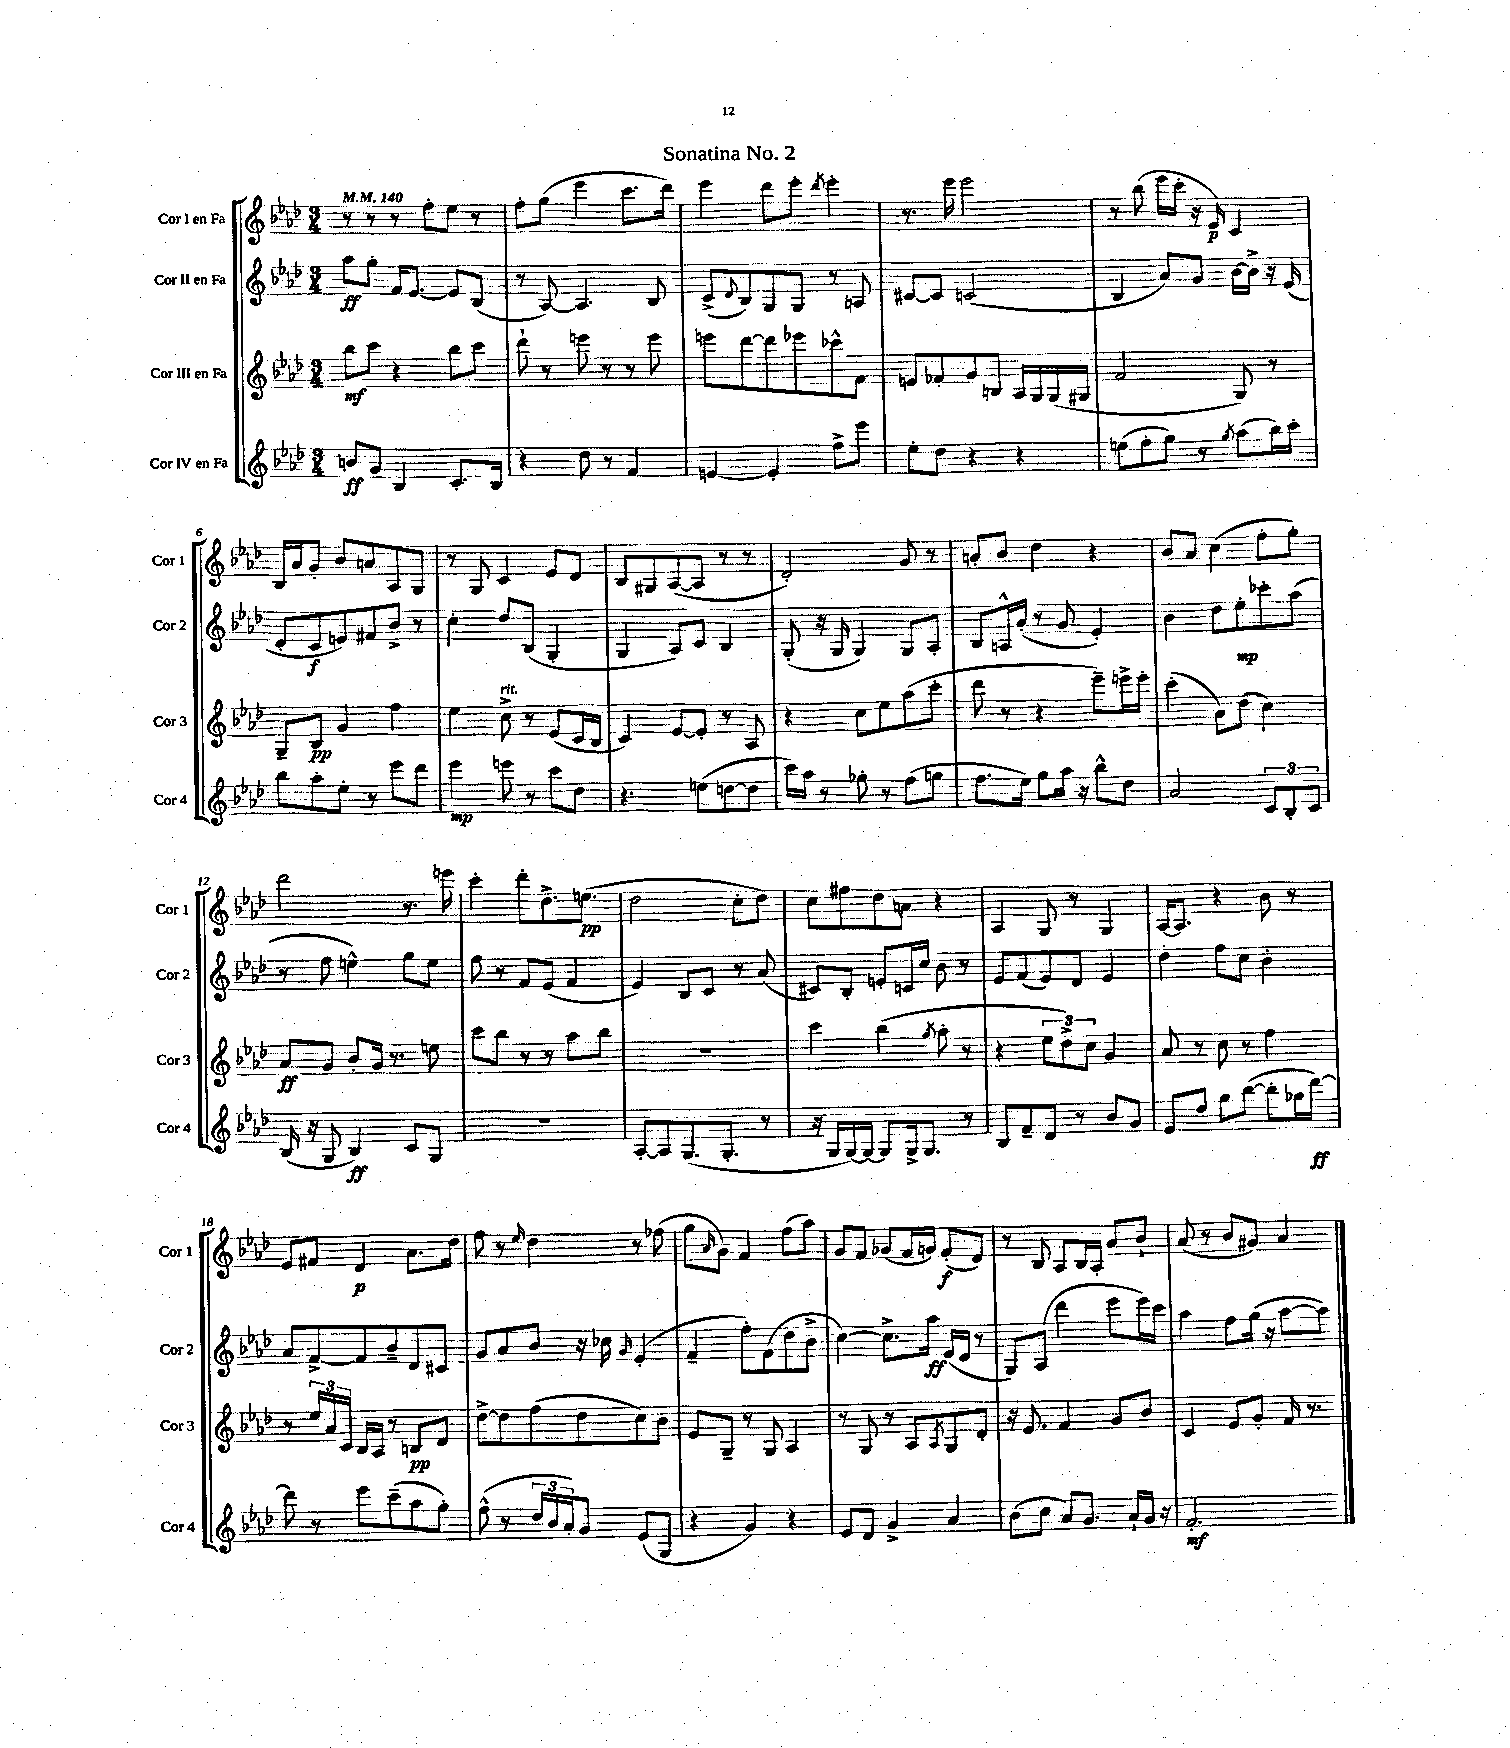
\header { title = "Sonatina No. 2" }
<<
\new StaffGroup <<
\new Staff = "s0" \with { instrumentName = "Cor I en Fa" shortInstrumentName = "Cor 1" } {
    \clef treble \key aes \major \numericTimeSignature \time 3/4 \tempo 4 = 140
    r8 r8 r8 f''8-. ees''8 r8 |
    f''8-. g''8( ees'''4 c'''8. des'''16) |
    ees'''4 des'''8 ees'''8-. \acciaccatura { des'''8 } ees'''4-. |
    r8. ees'''16 ees'''2 |
    r8 bes''8( ees'''16 c'''16-. r16 ees'16\p) c'4 |
    bes16 aes'16 g'8-. bes'8 a'8 aes8 g8 |
    r8 g8 c'4 ees'8 des'8 |
    bes8 gis8 aes8~( aes8 r8 r8 |
    des'2-.) g'8 r8 |
    a'8-. bes'8 des''4 r4 |
    bes'8 aes'8 c''4( f''8-. g''8-.) |
    des'''2 r8. e'''16 |
    c'''4-. des'''8-. des''8.-> e''8.\pp( |
    des''2 c''8-. des''8) |
    c''8 fis''8 des''8 a'8 r4 |
    aes4 g8 r8 g4 |
    aes16~ aes8. r4 bes'8 r8 |
    ees'8 fis'8 des'4\p aes'8. des''16 |
    f''8 r8 \grace { ees''16 } des''4 r8 fes''8( |
    g''8 \grace { aes'16 } g'8) f'4 f''8( aes''8) |
    g'8 f'8 ges'8( f'16 g'16) f'8-.\f( des'8) |
    r8 bes8 aes8 bes16 aes16-. aes'8 bes'8-! |
    aes'8( r8 bes'8 gis'8) aes'4 \bar "|." |
}
\new Staff = "s1" \with { instrumentName = "Cor II en Fa" shortInstrumentName = "Cor 2" } {
    \clef treble \key aes \major \numericTimeSignature \time 3/4
    aes''8\ff g''8-. f'16 ees'8.~ ees'8 bes8( |
    r8 aes8~) aes4. bes8 |
    c'8->( \appoggiatura { des'8 } bes8) g8 g8 r8 a8 |
    cis'8~ cis'8 c'2( |
    bes4 aes'8) g'8 bes'16~ bes'16-> r16 ees'16( |
    des'8-. c'8\f e'8) fis'8 bes'8-> r8 |
    c''4-. des''8 bes8( g4-. |
    g4 aes8) c'8 bes4 |
    g8-.( r16 g16 g4) g8 aes8-. |
    bes8 a16-^ aes'16-.( r8 g'8 ees'4-.) |
    bes'4 des''8 ees''8-.\mp ces'''8-. aes''8( |
    r8 f''8 e''4-^) g''8 e''8 |
    f''8 r8 f'8 ees'8( f'4 |
    ees'4) bes8 c'8 r8 aes'8( |
    cis'8) bes8-. e'8-. c'16 c''16 bes'8 r8 |
    ees'8 f'8( ees'8) des'8 ees'4 |
    des''4-. f''8 c''8 bes'4-. |
    aes'8 f'8~-> f'8 bes'8-- des'8 cis'8 |
    g'8 aes'8 bes'8 r16 ces''16 \grace { g'16 } ees'4-.( |
    f'4-- f''8-.) f'8( des''8 bes'8-> |
    c''4~) c''8.-> aes''16\ff ees'16( des'16 r8 |
    g8) aes8( des'''4 ees'''8 ees'''16) c'''16 |
    aes''4 f''8 g''16( r16 aes''8~ aes''8) \bar "|." |
}
\new Staff = "s2" \with { instrumentName = "Cor III en Fa" shortInstrumentName = "Cor 3" } {
    \clef treble \key aes \major \numericTimeSignature \time 3/4
    bes''8\mf c'''8 r4 bes''8 c'''8 |
    des'''8-! r8 e'''8 r8 r8 e'''8 |
    e'''8 des'''8~ des'''8 ees'''8 ces'''8-^ f'8 |
    e'8 fes'8-. g'8 b8 aes16 g16 g16( gis16 |
    f'2 g8) r8 |
    g8-- bes8\pp g'4 f''4 |
    ees''4 c''8->^\markup { \italic "rit." } r8 ees'8( c'16 bes16 |
    c'4) ees'8~ ees'8-. r8 aes8 |
    r4 c''8 ees''8 aes''8( c'''8-. |
    des'''8 r8 r4 ees'''8--) e'''16-> e'''16-. |
    c'''4-.( aes'8) des''8( c''4) |
    aes'8\ff g'8 bes'8-. g'16 r8. e''8 |
    c'''8 bes''8 r8 r8 aes''8 bes''8 |
    R2. |
    c'''4 bes''4( \acciaccatura { g''8 } aes''8-. r8 |
    r4 \tuplet 3/2 { ees''8 des''8->) c''8 } g'4 |
    aes'8 r8 c''8 r8 f''4 |
    r8 \tuplet 3/2 { ees''16 aes'16 c'16 } bes16 aes16 r8 b8\pp des'8 |
    des''8~-> des''8 f''8( des''8 c''8) bes'8 |
    ees'8 g8-- r8 g8 aes4 |
    r8 g8 r8 aes8 \acciaccatura { aes8 } g8 des'8-. |
    r16 ees'8. f'4 g'8 bes'8 |
    c'4 ees'8 g'8-. f'16 r8. \bar "|." |
}
\new Staff = "s3" \with { instrumentName = "Cor IV en Fa" shortInstrumentName = "Cor 4" } {
    \clef treble \key aes \major \numericTimeSignature \time 3/4
    b'8\ff g'8 bes4 c'8.-. bes16 |
    r4 des''8 r8 f'4 |
    e'4~ e'4-. f''8-> ees'''8 |
    ees''8-. des''8 r4 r4 |
    e''8( f''8-. g''8) r8 \acciaccatura { g''8 } aes''8( bes''16) c'''16-. |
    bes''8 aes''8-. ees''8-. r8 ees'''8 des'''8 |
    ees'''4\mp e'''8 r8 c'''8 des''8 |
    r4. e''8( d''8~ d''8 |
    c'''16) aes''16 r8 ges''8-. r8 f''8( g''8 |
    f''8. ees''16) g''8 aes''16 r16 bes''8-^ des''8 |
    aes'2 \tuplet 3/2 { c'8 bes8-. c'8 } |
    bes16( r16 g8 bes4\ff) c'8 g8 |
    R2. |
    aes8~-. aes8 g8.( g8.-. r8 |
    r16 g16 g16~) g16~ g8 g16-> g8. r8 |
    bes8 f'8-- des'8 r8 bes'8 g'8 |
    ees'8 des''8 g''8 bes''8~( bes''8-. ges''16 des'''16~\ff) |
    des'''8 r8 ees'''8 c'''8--( aes''8 g''8-.) |
    f''8-^( r8 \tuplet 3/2 { des''16 bes'16 aes'16-.) } g'8 ees'8( g8 |
    r4 g'4) r4 |
    ees'8 des'8 g'4-> aes'4 |
    bes'8( c''8 aes'8) g'8. aes'16-! g'16 r16 |
    f'2.-.\mf \bar "|." |
}
>>
>>
